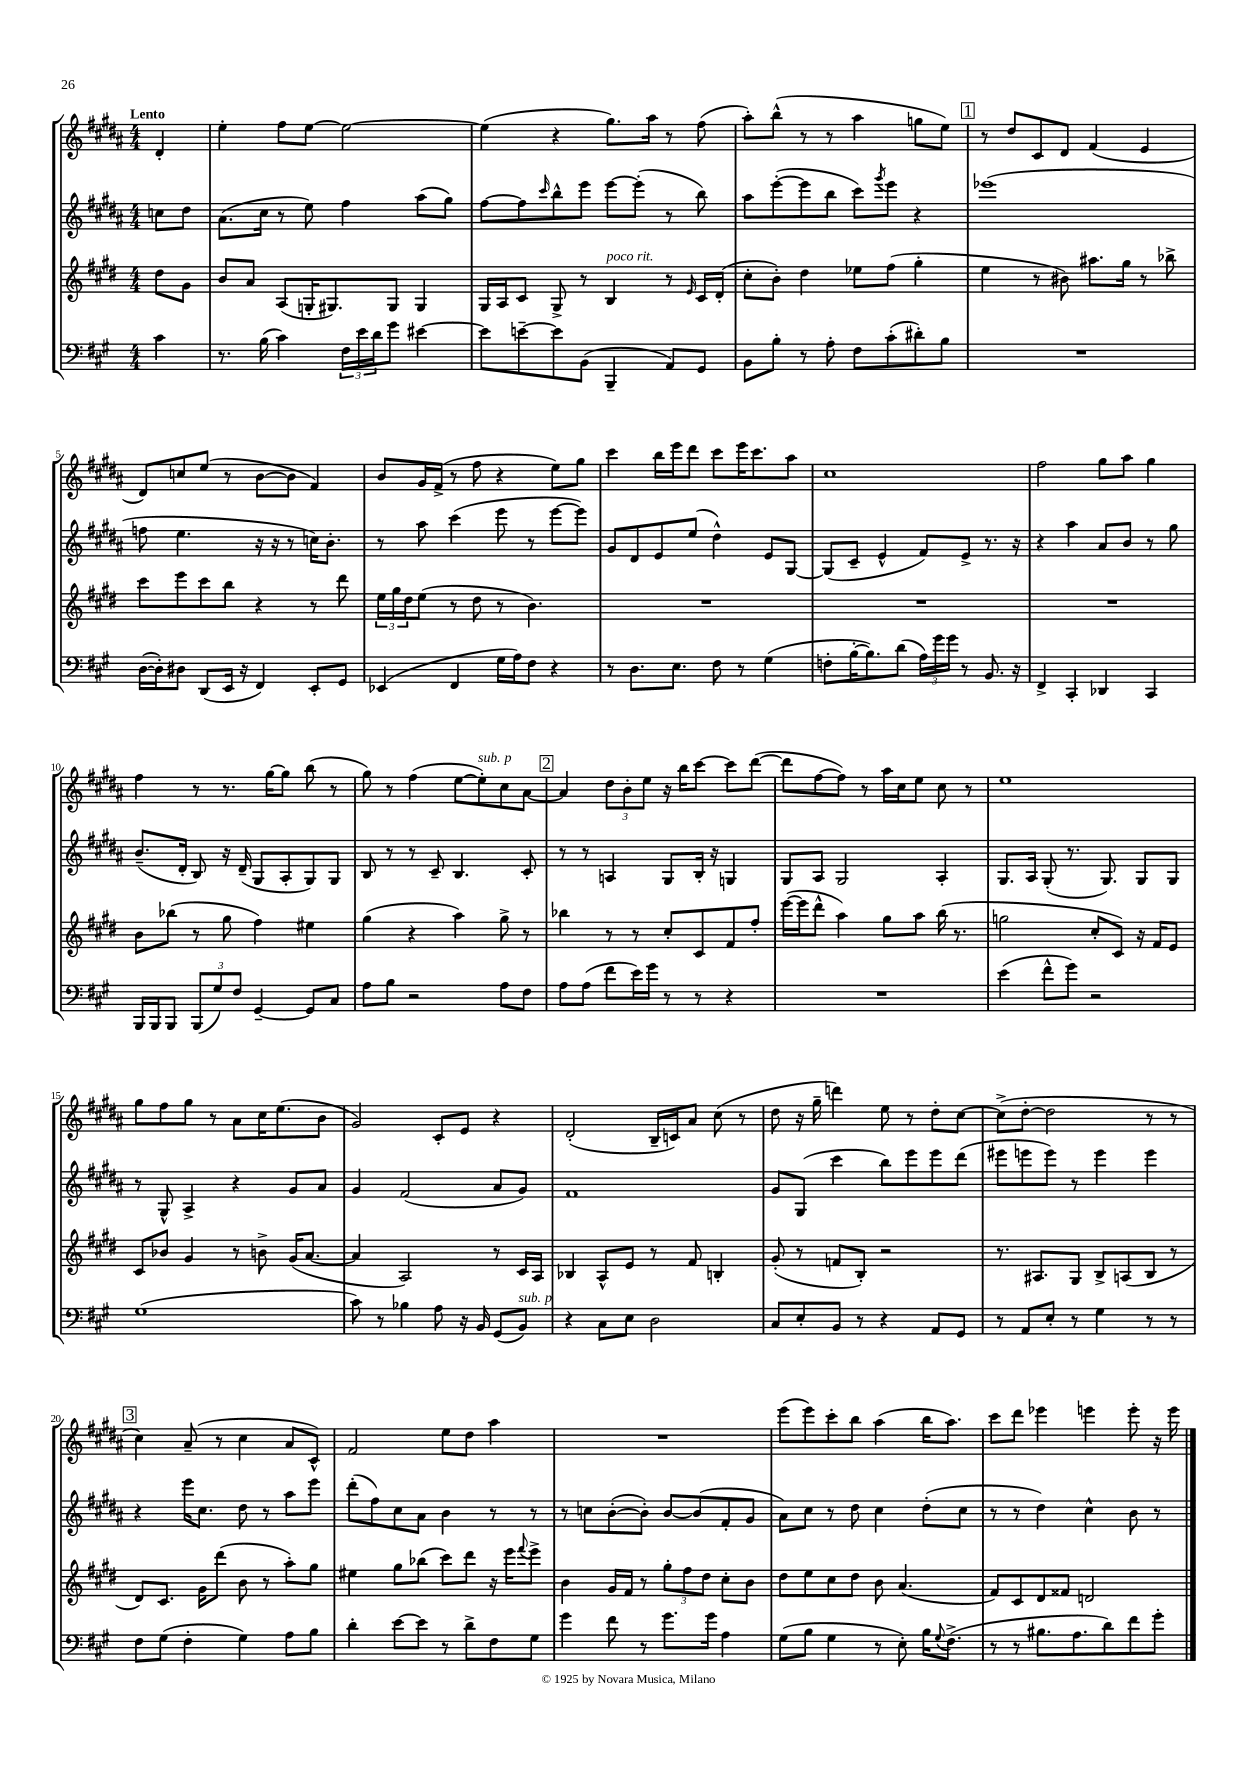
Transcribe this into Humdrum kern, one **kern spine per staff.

**kern	**kern	**kern	**kern
*staff4	*staff3	*staff2	*staff1
*clefF4	*clefG2	*clefG2	*clefG2
*k[f#c#g#]	*k[f#c#g#d#]	*k[f#c#g#d#a#]	*k[f#c#g#d#a#]
*M4/4	*M4/4	*M4/4	*M4/4
4c#	8dd#	8cc	4d#'
.	8g#	8dd#	.
=	=	=	=
8.r	8b	(8.a#	4ee'
.	8a	.	.
(16B	.	16cc#	.
4c#)	(8A	8r	8ff#
.	16G'	8ee)	[8ee
.	8.G#)	.	.
24F#	.	4ff#	2ee_
24e	.	.	.
24d	.	.	.
8g#	8G#	.	.
[4e#	4G#	(8aa#	.
.	.	8gg#)	.
=	=	=	=
8e#]	16G#	[8ff#	(4ee]
.	16A	.	.
[8e~	8c#	8ff#]	.
.	.	16qqccc#	.
8e]	8G#^	8bb^^	4r
(8BB	8r	8eee	.
4BBB~	4B	[8eee	8.gg#)
.	.	(8eee']	.
.	.	.	16aa#
8AA)	8r	8r	8r
.	16qqe	.	.
8GG#	16c#	8bb)	(8ff#
.	(16d#'	.	.
=	=	=	=
8BB	8cc#'	8aa#	8aa#')
8B'	8b')	([8eee'	(8bb^^
8r	4dd#	8eee]	8r
8A'	.	8bb	8r
8F#	8ee-	8ccc#)	4aa#
.	.	8qggg#	.
(8c#'	(8ff#	8eee	.
8d#')	4gg#'	4r	8gg
8B	.	.	8ee)
=	=	=	=
1r	4ee	(1eee-	8r
.	.	.	8dd#
.	8r	.	8c#
.	8b#)	.	8d#
.	8.aa#	.	(4f#
.	16gg#	.	.
.	8r	.	4e
.	8bb-^	.	.
=	=	=	=
([16D	8ccc#	8ff	8d#)
16D'])	.	.	.
8D#	8eee	4.ee	8cc
(8DD	8ccc#	.	(8ee
16EE	8bb	.	8r
16r	.	.	.
4FF#)	4r	16r	[8b
.	.	16r	.
.	.	8r	8b]
8EE'	8r	16cc)	4f#)
.	.	8.b'	.
8GG#	8ddd#	.	.
=	=	=	=
(4EE-	24ee	8r	8b
.	24gg#	.	.
.	24dd#	.	.
.	(8ee	8aa#	16g#
.	.	.	(16f#^
4FF#	8r	(4ccc#	8r
.	8dd#	.	8ff#
16G#	8r	8eee	4r
16A)	.	.	.
8F#	4.b)	8r	.
4r	.	[8eee	8ee)
.	.	8eee])	8gg#
=	=	=	=
8r	1r	8g#	4ccc#
8.D	.	8d#	.
.	.	8e	16bb
8.E	.	.	16eee
.	.	(8ee	8ddd#
8F#	.	4dd#^^)	8ccc#
8r	.	.	16eee
.	.	.	8.ccc#
(4G#	.	8e	.
.	.	[8G#	8aa#
=	=	=	=
8F'	1r	(8G#]	1cc#
[16B'	.	8c#~	.
8.B])	.	.	.
.	.	4e^^	.
(8d	.	.	.
24A)	.	8f#)	.
24g#	.	.	.
24g#	.	.	.
8r	.	8e^	.
8.BB	.	8.r	.
16r	.	16r	.
=	=	=	=
4FF#^	1r	4r	2ff#
4CC#'	.	4aa#	.
4DD-	.	8a#	8gg#
.	.	8b	8aa#
4CC#	.	8r	4gg#
.	.	8gg#	.
=	=	=	=
16BBB	8b	(8.b~	4ff#
16BBB	.	.	.
8BBB	(8bb-	.	.
.	.	16d#'	.
(12BBB	8r	8B)	8r
12G#)	.	.	.
.	8gg#	16r	8.r
12F#	.	.	.
.	.	(16d#~	.
[4GG#~	4ff#)	8G#	.
.	.	.	[16gg#
.	.	8A#'	8gg#]
8GG#]	4ee#	8G#)	(8bb
8C#	.	8G#	8r
=	=	=	=
8A	(4gg#	8B	8gg#)
8B	.	8r	8r
2r	4r	8r	(4ff#
.	.	8c#~	.
.	4aa)	4.B	[8ee
.	.	.	8ee'])
8A	8gg#^	.	8cc#
8F#	8r	8c#'	[8a#
=	=	=	=
8A	4bb-	8r	4a#]
(8A	.	8r	.
8f#	8r	4A	12dd#
.	.	.	12b'
16e)	8r	.	.
.	.	.	12ee
16g#	.	.	.
8r	8cc#'	8G#	16r
.	.	.	16bb
8r	8c#	16B'	[8ccc#
.	.	16r	.
4r	8f#	4G	8ccc#]
.	8ff#'	.	([8ddd#
=	=	=	=
1r	([16eee	8G#	8ddd#]
.	16eee]	.	.
.	8ddd#^^	8A#	[8ff#
.	4aa)	2G#	8ff#])
.	.	.	8r
.	8gg#	.	16aa#
.	.	.	16cc#
.	8aa	.	8ee
.	(16bb	4A#'	8cc#
.	8.r	.	.
.	.	.	8r
=	=	=	=
(4e	2gg	8.G#	1ee
.	.	16A#	.
8f#^^	.	(8G#'	.
8g#)	.	8.r	.
2r	8cc#'	.	.
.	.	8.G#)	.
.	8c#)	.	.
.	16r	8G#	.
.	16f#	.	.
.	8e	8G#	.
=	=	=	=
(1G#	8c#	8r	8gg#
.	8b-	8G#^^	8ff#
.	4g#	4A#^	8gg#
.	.	.	8r
.	8r	4r	8a#
.	8b^	.	16cc#
.	.	.	(8.ee
.	(16g#	8g#	.
.	[8.a	.	.
.	.	8a#	8b
=	=	=	=
8c#)	4a]	4g#	2g#)
8r	.	.	.
4B-	2A)	(2f#	.
8A	.	.	8c#'
16r	.	.	8e
16BB	.	.	.
(8GG#	8r	8a#	4r
8BB)	16c#	8g#)	.
.	16A	.	.
=	=	=	=
4r	4B-	1f#	(2d#'
8C#	8A^^	.	.
8E	8e	.	.
2D	8r	.	16B~
.	.	.	16c)
.	8f#	.	8a#
.	4B'	.	(8cc#
.	.	.	8r
=	=	=	=
8C#	(8g#'	8g#	8dd#
8E'	8r	(8G#	16r
.	.	.	16gg#~
8BB	8f	4ccc#	4ddd)
8r	8B')	.	.
4r	2r	8bb)	8ee
.	.	8eee	8r
8AA	.	8eee	8dd#'
8GG#	.	(8ddd#	[8cc#
=	=	=	=
8r	8.r	8eee#	(8cc#^]
8AA	.	8eee	[8dd#'
.	8.A#	.	.
8E'	.	8eee)	2dd#]
8r	8G#	8r	.
4G#	8B^	4eee	.
.	(8A	.	.
8r	8B	4eee	8r
8r	8r	.	8r
=	=	=	=
8F#	8d#)	4r	4cc#)
(8G#	8.c#	.	.
4F#'	.	16eee	(8a#~
.	16g#	8.cc#	.
.	(8ddd#	.	8r
4G#)	8b	8dd#	4cc#
.	8r	8r	.
8A	8aa')	8aa#	8a#
8B	8gg#	8eee	8c#^^)
=	=	=	=
4d'	4ee#	(8ddd#'	2f#
.	.	8ff#)	.
[8e	8gg#	8cc#	.
8e]	(8bb-	8a#	.
8r	8ccc#)	4b	8ee
8d^	8ddd#	.	8dd#
8F#	16r	8r	4aa#
.	16eee	.	.
.	8qqfff#	.	.
8G#	8eee^	8r	.
=	=	=	=
4g#	4b	8r	1r
.	.	8cc	.
8f#	16g#	([8b'	.
.	16f#	.	.
8r	8r	8b'])	.
8.g#	12gg#'	[8b	.
.	12ff#	.	.
.	.	(8b]	.
.	12dd#	.	.
16g#	.	.	.
4A	8cc#'	8f#'	.
.	8b	8g#	.
=	=	=	=
(8G#	8dd#	8a#)	(8eee
8B	8ee	8cc#	8eee)
4G#	8cc#	8r	8ccc#'
.	8dd#	8dd#	8bb
8r	8b	4cc#	(4aa#
8E')	(4.a	.	.
16B	.	(8dd#'	16bb
8qqG#	.	.	.
(8.F#^	.	.	8.aa#)
.	.	8cc#	.
=	=	=	=
8r	8f#)	8r	8ccc#
8r	8c#	8r	8ddd#
8.B#	8d#	4dd#)	4eee-
.	8f##	.	.
8.A	.	.	.
.	2d	4cc#^^	4eee
8d)	.	.	.
8f#	.	8b	8eee'
8g#'	.	8r	16r
.	.	.	16eee
==	==	==	==
*-	*-	*-	*-
